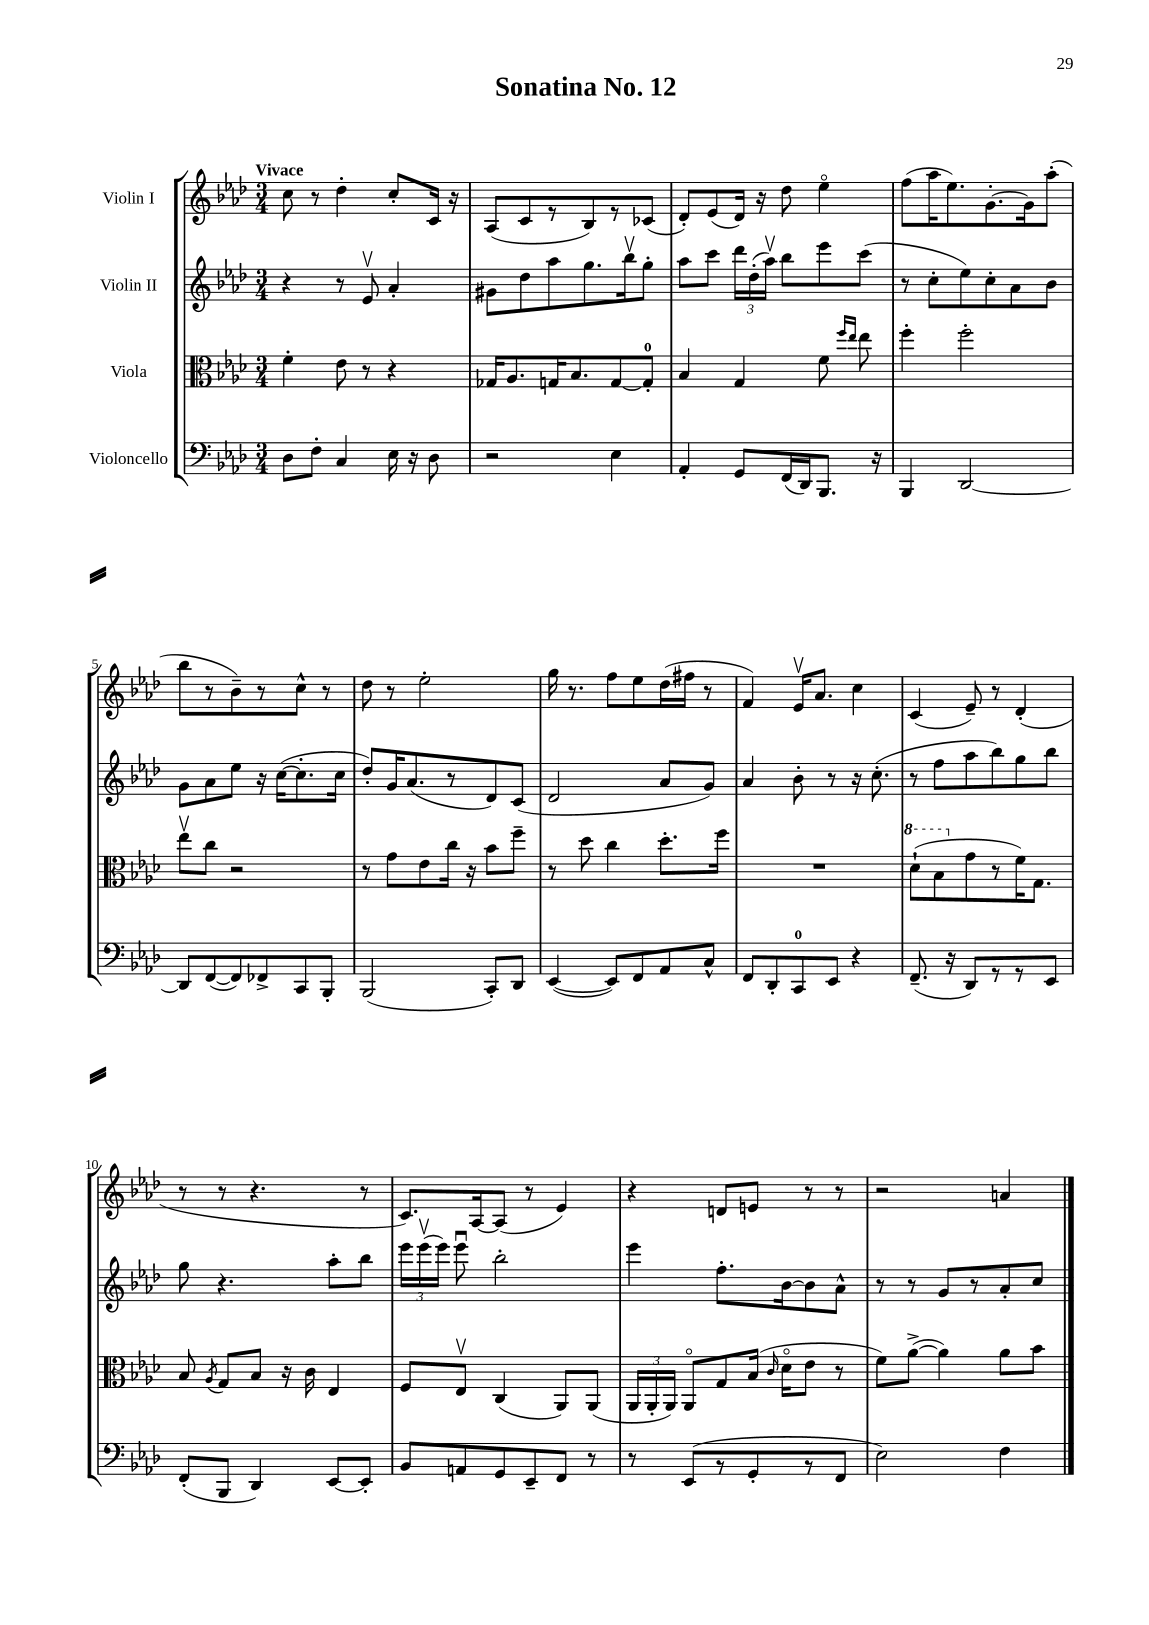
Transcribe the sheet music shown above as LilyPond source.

\header { title = "Sonatina No. 12" }
<<
\new StaffGroup <<
\new Staff = "s0" \with { instrumentName = "Violin I" } {
    \clef treble \key aes \major \numericTimeSignature \time 3/4 \tempo "Vivace"
    \autoBeamOff c''8 r8 des''4-. c''8[-. c'16] r16 |
    aes8[( c'8 r8 bes8) r8 ces'8]( |
    des'8[-.) ees'8( des'16]) r16 des''8 ees''4\flageolet |
    f''8[( aes''16 ees''8.) g'8.~-. g'16 aes''8]-.( |
    bes''8[ r8 bes'8--) r8 c''8]-^ r8 |
    des''8 r8 ees''2-. |
    g''16 r8. f''8[ ees''8 des''16( fis''16] r8 |
    f'4) ees'16[\upbow aes'8.] c''4 |
    c'4( ees'8--) r8 des'4-.( |
    r8 r8 r4. r8 |
    c'8.[) aes16~ aes8]( r8 ees'4) |
    r4 d'8[ e'8] r8 r8 |
    r2 a'4 \bar "|." |
}
\new Staff = "s1" \with { instrumentName = "Violin II" } {
    \clef treble \key aes \major \numericTimeSignature \time 3/4
    \autoBeamOff r4 r8 ees'8\upbow aes'4-. |
    gis'8[ des''8 aes''8 g''8. bes''16\upbow g''8]-. |
    aes''8[ c'''8] \tuplet 3/2 { des'''16[ des''16-.( aes''16]\upbow) } bes''8[ ees'''8 c'''8]( |
    r8 c''8[-. ees''8) c''8-. aes'8 bes'8] |
    g'8[ aes'8 ees''8] r16 c''16[~( c''8.-. c''16] |
    des''8[-.) g'16 aes'8.( r8 des'8) c'8]( |
    des'2 aes'8[ g'8]) |
    aes'4 bes'8-. r8 r16 c''8.-.( |
    r8 f''8[ aes''8 bes''8) g''8 bes''8] |
    g''8 r4. aes''8[-. bes''8] |
    \tuplet 3/2 { ees'''16[ ees'''16\upbow( ees'''16]) } ees'''8\downbow bes''2-. |
    ees'''4 f''8.[-. bes'16~ bes'8 aes'8]-^ |
    r8 r8 g'8[ r8 aes'8-. c''8] \bar "|." |
}
\new Staff = "s2" \with { instrumentName = "Viola" } {
    \clef alto \key aes \major \numericTimeSignature \time 3/4
    \autoBeamOff f'4-. ees'8 r8 r4 |
    ges16[ aes8. g16 bes8. g8~ g8]-0-. |
    bes4 g4 f'8 \grace { f''16[ ees''16] } ees''8 |
    f''4-. f''2-. |
    ees''8[\upbow c''8] r2 |
    r8 g'8[ ees'8 c''16] r16 bes'8[ f''8]-- |
    r8 des''8 c''4 des''8.[-. f''16] |
    R2. |
    \ottava #1 des''8[-!( bes'8 \ottava #0 g'8 r8 f'16) g8.] |
    bes8 \acciaccatura { aes8 } g8[ bes8] r16 c'16 ees4 |
    f8[ ees8]\upbow c4( aes,8[) aes,8]( |
    \tuplet 3/2 { aes,16[ aes,16-. aes,16]) } aes,8[\flageolet g8 bes16]( \grace { c'16 } des'16[\flageolet ees'8] r8 |
    f'8[) aes'8]~->( aes'4) aes'8[ bes'8] \bar "|." |
}
\new Staff = "s3" \with { instrumentName = "Violoncello" } {
    \clef bass \key aes \major \numericTimeSignature \time 3/4
    \autoBeamOff des8[ f8]-. c4 ees16 r16 des8 |
    r2 ees4 |
    aes,4-. g,8[ f,16( des,16) bes,,8.] r16 |
    bes,,4 des,2~ |
    des,8[ f,8~( f,8) fes,8-> c,8 bes,,8]-. |
    bes,,2( c,8[-.) des,8] |
    ees,4~( ees,8[) f,8 aes,8 c8]-^ |
    f,8[ des,8-. c,8-0 ees,8] r4 |
    f,8.--( r16 des,8[) r8 r8 ees,8] |
    f,8[-.( bes,,8] des,4) ees,8[~ ees,8]-. |
    bes,8[ a,8 g,8 ees,8-- f,8] r8 |
    r8 ees,8[( r8 g,8-. r8 f,8] |
    ees2) f4 \bar "|." |
}
>>
>>
